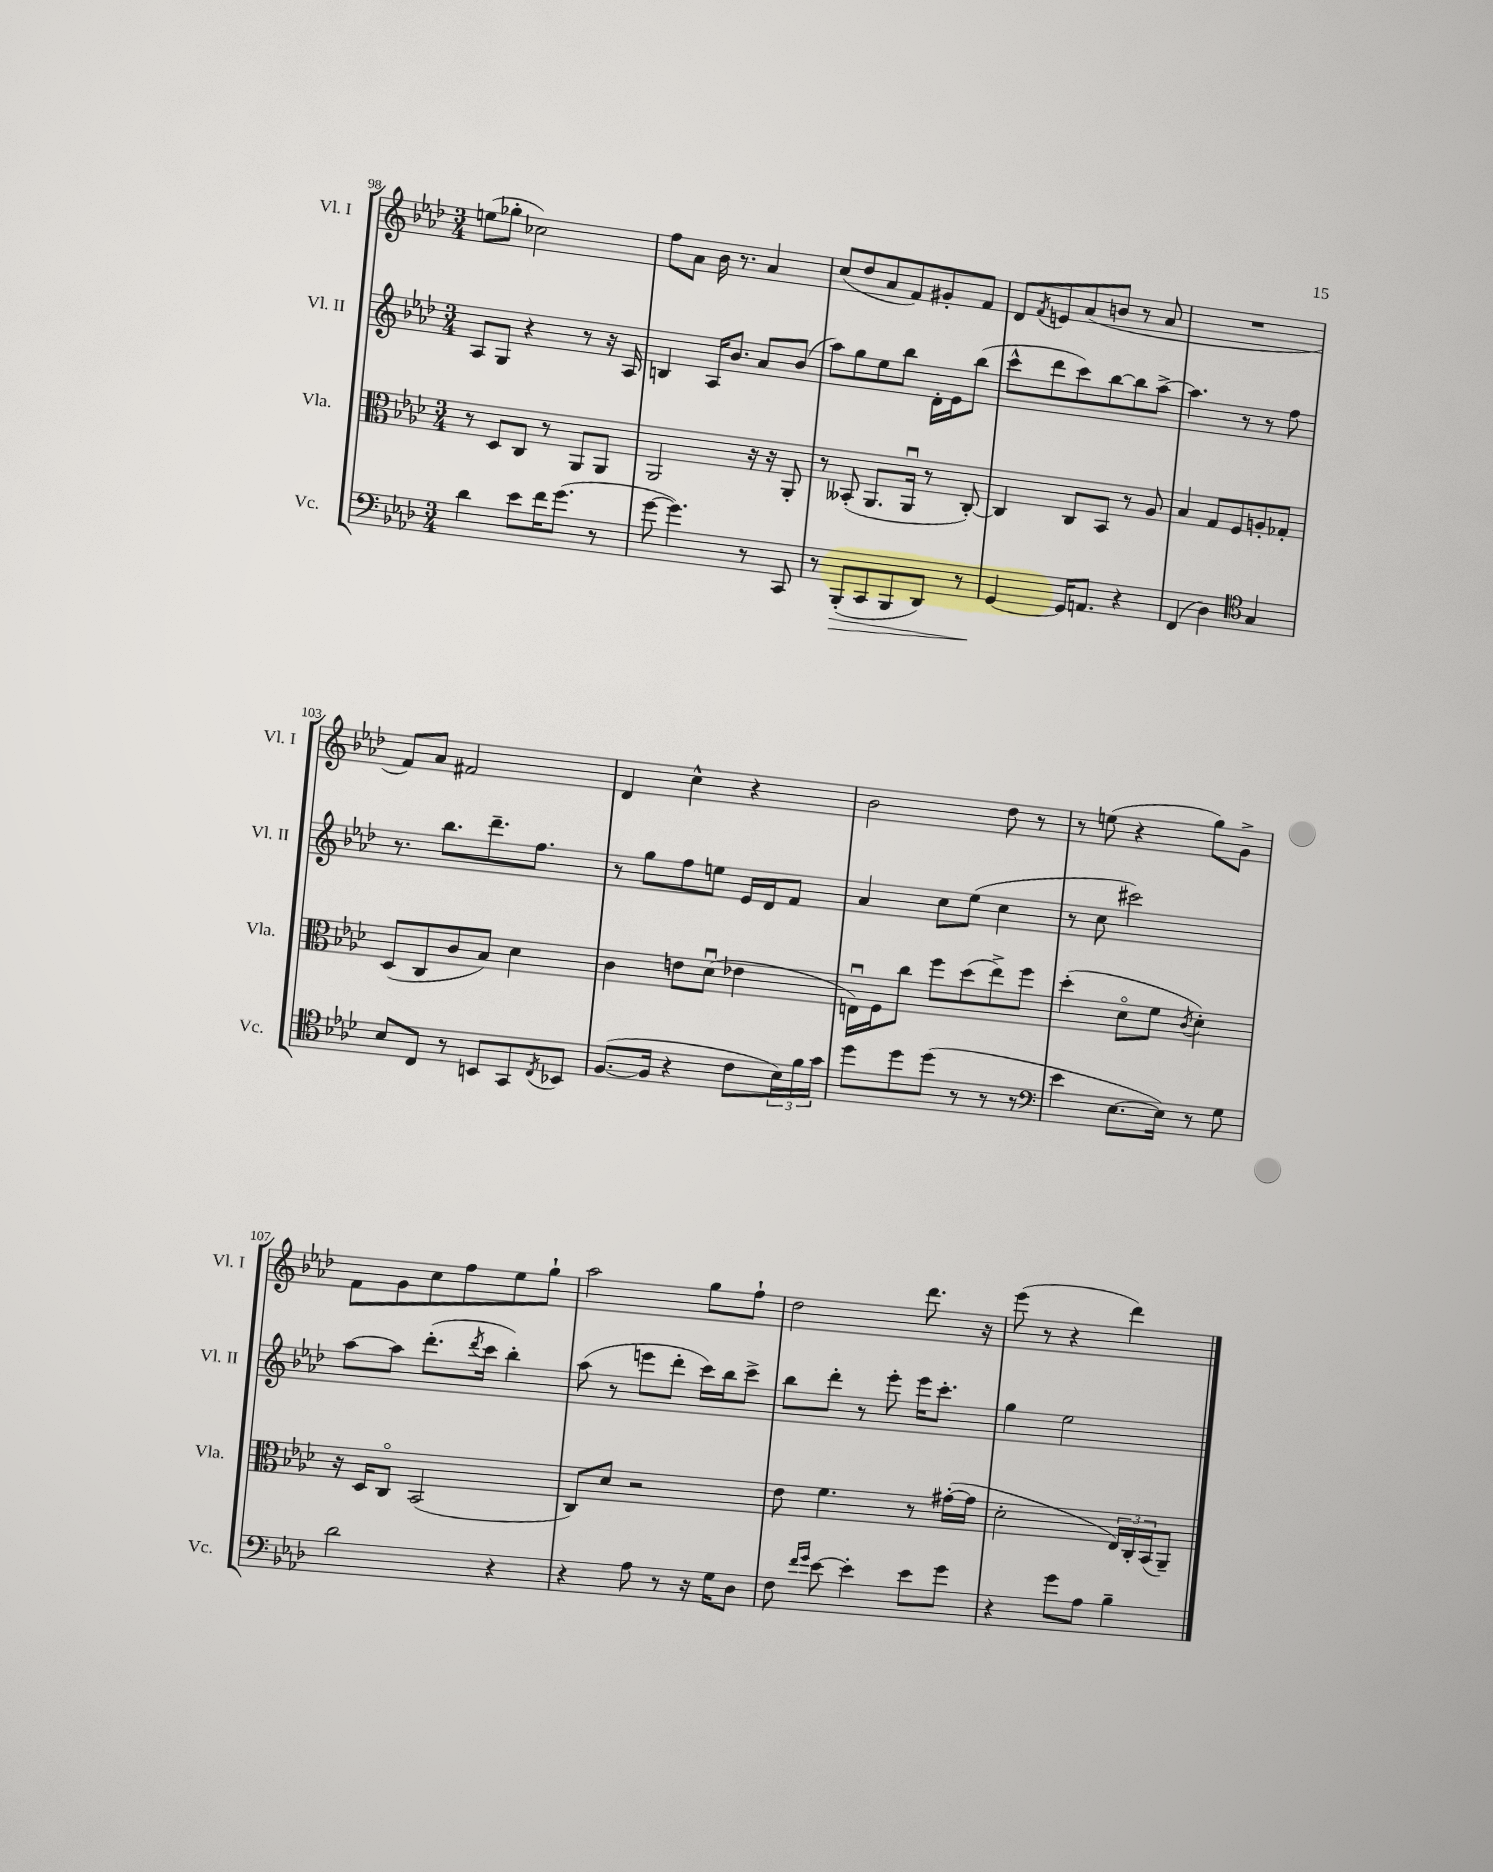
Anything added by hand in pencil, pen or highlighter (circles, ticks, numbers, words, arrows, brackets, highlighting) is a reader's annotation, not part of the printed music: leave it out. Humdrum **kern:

**kern	**dynam	**kern	**kern	**kern
*part4	*part4	*part3	*part2	*part1
*staff4	*staff4	*staff3	*staff2	*staff1
*I"Vc.	*	*I"Vla.	*I"Vl. II	*I"Vl. I
*I'Vc.	*	*I'Vla.	*I'Vl. II	*I'Vl. I
*clefF4	*	*clefC3	*clefG2	*clefG2
*k[b-e-a-d-]	*	*k[b-e-a-d-]	*k[b-e-a-d-]	*k[b-e-a-d-]
*M3/4	*	*M3/4	*M3/4	*M3/4
=98	=98	=98	=98	=98
4d-\	.	8r	8A-/L	(8een\L
.	.	8D-/L	8G/J	8gg-X'\J
8e-\L	.	8C/J	4r	2cc-X\)
16f\K	.	8r	.	.
(8.g\J	.	.	.	.
.	.	8AA-/L	8r	.
8r	.	8AA-/J	16r	.
.	.	.	16A-/	.
=99	=99	=99	=99	=99
[8g\	.	2AA-/	4Bn/	8ff\L
4.g\])	.	.	.	8a-\J
.	.	.	16A-/KL	16b-\
.	.	.	8.b-/J	8.r
8r	.	16r	8a-/L	4a-/
.	.	16r	.	.
8CC/	.	8AA-'/	(8b-/J	.
=100	=100	=100	=100	=100
8r	.	8r	8aa-\L)	(8cc/L
!	!LO:HP:b	!	!	!
(8BBB-'/L	>	(8BB--X'/	8gg\	8dd-/
8CC/	.	8.AA-/L	8ee-\	8a-/
8BBB-/	.	.	8bb-\J	8f/)
.	.	16AA-u/Jk	.	.
8DD-/J)	.	8r	16d-'\LL	8g#X'/
.	.	.	16e-\J	.
8r	.	[8C'/)	(8bb-\J	8f/J
=101	=101	=101	=101	=101
[4GG/	.	4C/]	8ccc^^\L	8d-/L
.	.	.	.	8qf/
.	.	.	8ddd-\	8en/
16GG/KL]	]	8C/L	8ccc\)	(8a-/
8.AAn/J	.	.	.	.
.	.	8BB-/J	[8bb-\	8bn/J
4r	.	8r	8bb-\]	8r
.	.	8A-/	[8aa-^\J	8a-/
=102	=102	=102	=102	=102
(4FF/	.	4B-/	4.aa-\]	2.r
4D-\)	.	8G/L	.	.
.	.	8F/	8r	.
*clefC4	*	*	*	*
4G/	.	8An'/	8r	.
.	.	8G-X'/J	8ff\	.
!!LO:LB:g=z
=103	=103	=103	=103	=103
8B-/L	.	(8D-/L	8.r	8f/L)
8C/J	.	8C/	.	8a-/J
.	.	.	8.bb-\L	.
8r	.	8c/	.	2f#X/
8BBn/L	.	8B-/J)	8.ddd-~\	.
8GG/	.	4d-\	.	.
.	.	.	8.ff\J	.
8qC/	.	.	.	.
8BB-X/J	.	.	.	.
=104	=104	=104	=104	=104
([8.F/L	.	4c\	8r	4d-/
.	.	.	8gg\L	.
16F/Jk]	.	.	.	.
4r	.	8en\L	8ff\	4cc^^\
.	.	(8d-u\J	8een\J	.
8c\L	.	4e-X\	16e-/LL	4r
.	.	.	16d-/J	.
24B-\L)	.	.	8f/J	.
24f\	.	.	.	.
24g\JJ	.	.	.	.
=105	=105	=105	=105	=105
8dd-\L	.	16Enu\LL)	4a-/	2b-\
.	.	16F\J	.	.
8dd-\	.	8cc\J	.	.
(8dd-\J	.	8ff\L	8cc\L	.
8r	.	(8dd-\	(8ee-\J	.
8r	.	8ee-^\)	4cc\	8dd-\
8r	.	8ff\J	.	8r
=106	=106	=106	=106	=106
*clefF4	*	*	*	*
4e-\	.	(4dd-'\	8r	8r
.	.	.	8cc\	(8een\
[8.E-\L	.	8d-\L	2ccc#X\)	4r
.	.	8f\J	.	.
16E-\Jk])	.	.	.	.
.	.	8qc/	.	.
8r	.	4d-'\)	.	8gg\L)
8G\	.	.	.	8g^\J
!!LO:LB:g=z
=107	=107	=107	=107	=107
2d-\	.	16r	[8aa-\L	8f\L
.	.	16D-/KL	.	.
.	.	8C/J	8aa-\J]	8g\
.	.	(2BB-/	(8.ddd-'\L	8cc\
.	.	.	.	8ff\
.	.	.	8qddd-/	.
.	.	.	16ccc\Jk	.
4r	.	.	4bb-'\)	8ee-\
.	.	.	.	8gg`\J
=108	=108	=108	=108	=108
4r	.	8C/L)	(8aa-\	2aa-\
.	.	8d-/J	8r	.
8A-\	.	2r	8eeen\L	.
8r	.	.	8ddd-'\J	.
16r	.	.	16ccc\LL)	8gg\L
16G\KL	.	.	16bb-\J	.
8D-\J	.	.	8ccc^\J	8ff`\J
=109	=109	=109	=109	=109
8F\	.	8e-\	8bb-\L	2dd-\
16qqf/LL	.	.	.	.
16qqg/JJ	.	.	.	.
[8e-\	.	4.f\	8ddd-'\J	.
4e-'\]	.	.	8r	.
.	.	.	8eee-'\	.
8e-\L	.	8r	16eee-\KL	8.ddd-\
.	.	.	8.ccc'\J	.
8g\J	.	([16g#X'\LL	.	.
.	.	16g#\JJ]	.	16r
=110	=110	=110	=110	=110
4r	.	2d-'\	4gg\	(8eee-\
.	.	.	.	8r
8g\L	.	.	2ee-\	4r
8A-\J	.	.	.	.
4B-~\	.	24E-/LL)	.	4ddd-\)
.	.	24C'/	.	.
.	.	(24BB-/J	.	.
.	.	8AA-~/J)	.	.
==	==	==	==	==
*-	*-	*-	*-	*-
